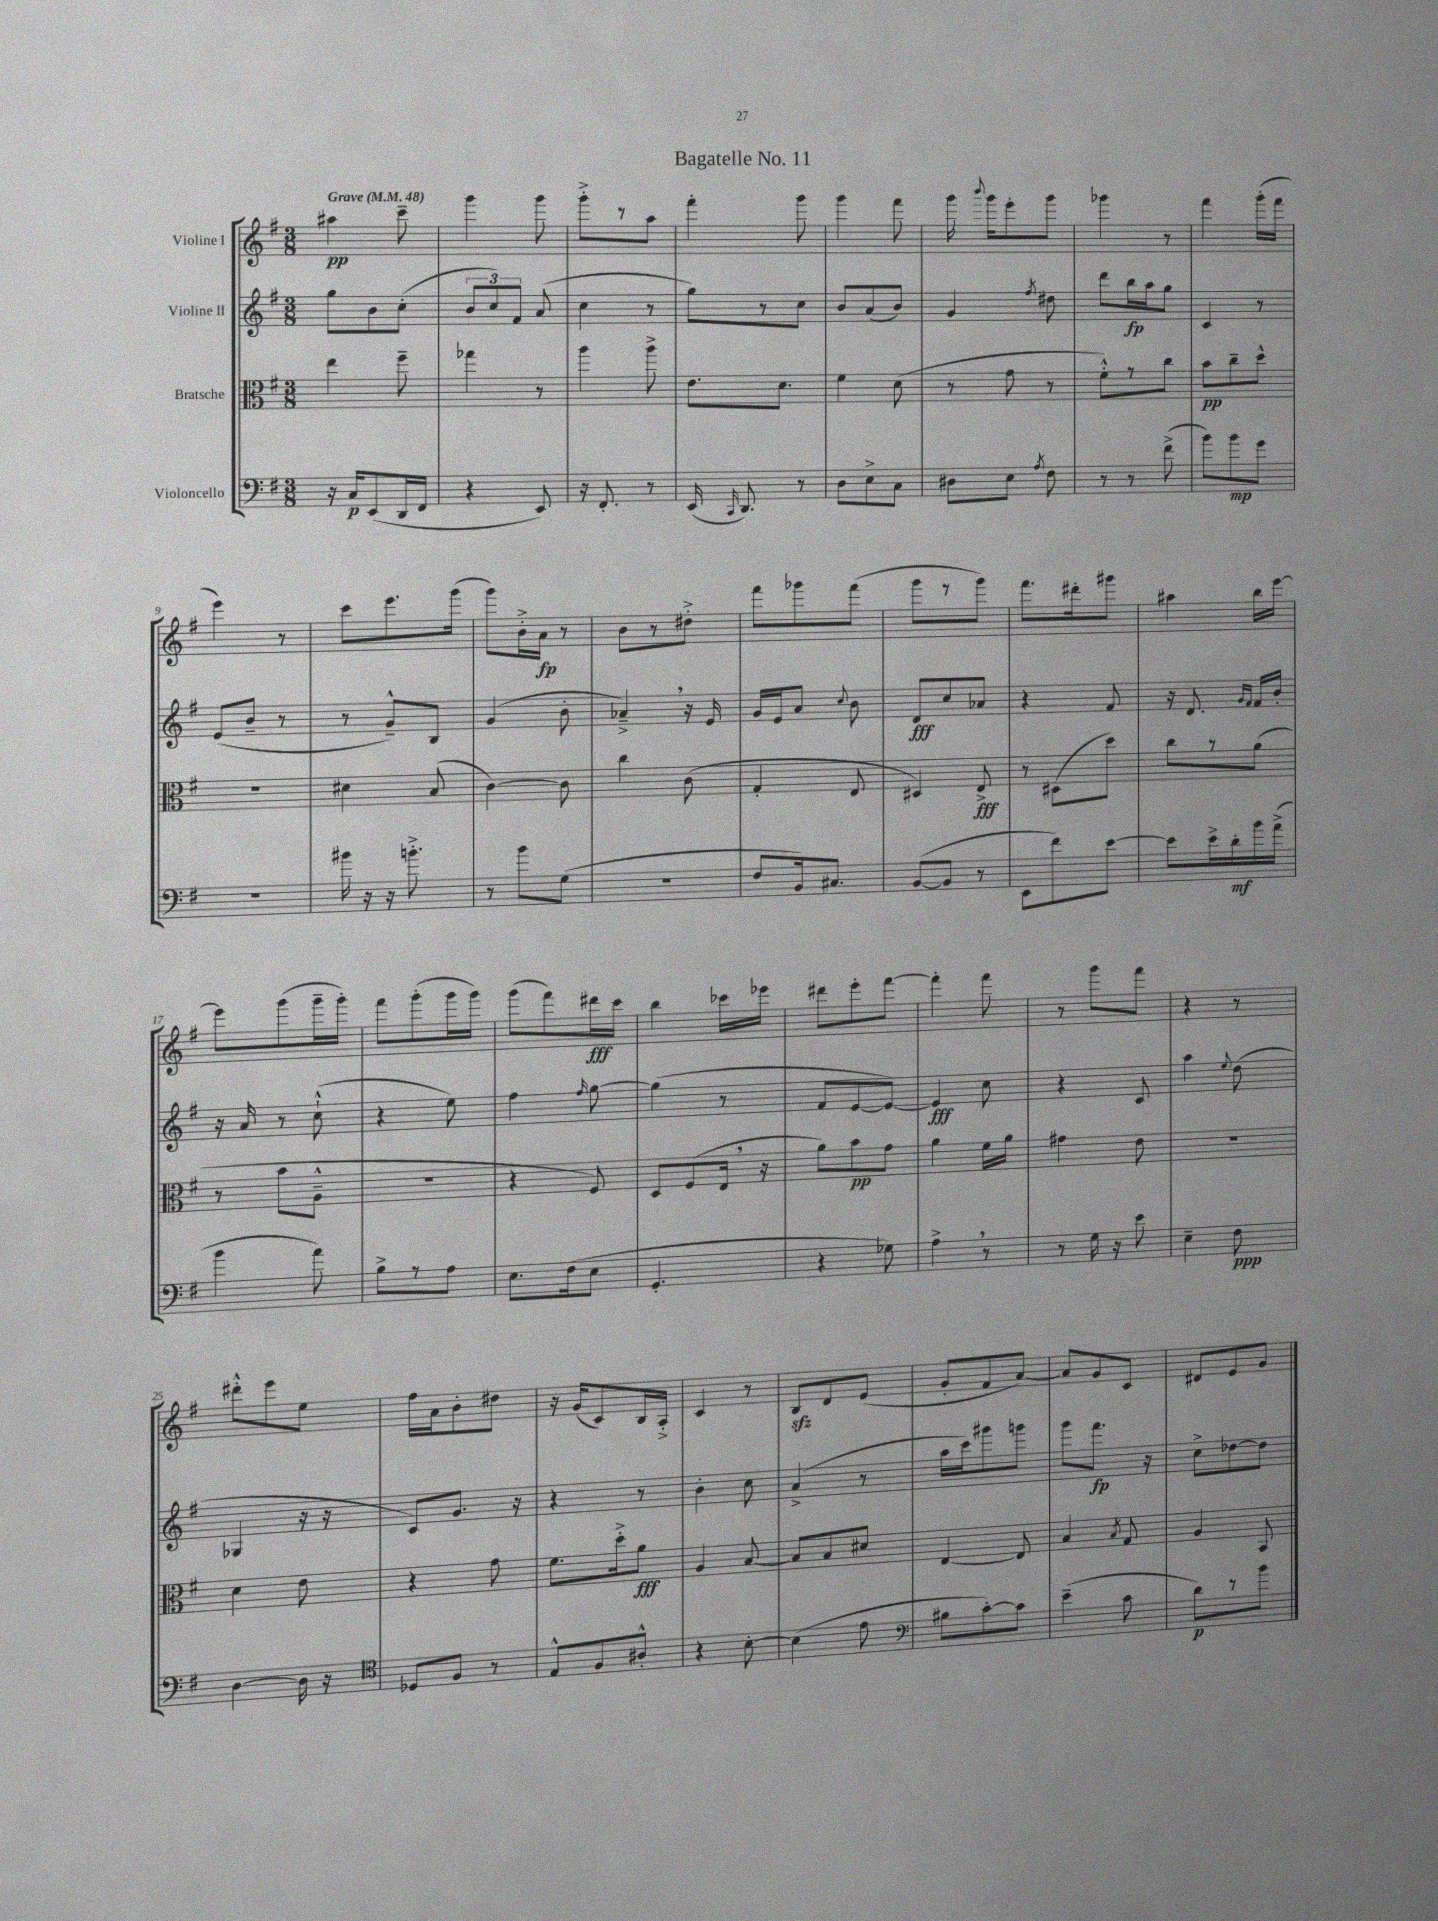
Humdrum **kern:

**kern	**kern	**kern	**kern
*staff4	*staff3	*staff2	*staff1
*clefF4	*clefC3	*clefG2	*clefG2
*k[f#]	*k[f#]	*k[f#]	*k[f#]
*M3/8	*M3/8	*M3/8	*M3/8
*MM48	*MM48	*MM48	*MM48
16r	4ee	8gg	4aa#
16C	.	.	.
(8EE	.	8b	.
16DD	8ff#~	(8cc'	8ccc~
16FF#	.	.	.
=	=	=	=
4r	4gg-	12b	4ggg
.	.	12cc)	.
.	.	12f#	.
8EE)	8r	(8a	8ggg
=	=	=	=
16r	4aa	4cc	8ggg'^
8.FF#'	.	.	.
.	.	.	8r
8r	8aa^	8r	8aa
=	=	=	=
(16EE	8.e	8gg)	4fff#'
16qqCC	.	.	.
8.DD)	.	.	.
.	.	8r	.
.	8.d	.	.
8r	.	8cc	8ggg
=	=	=	=
8D	4f#	8b	4ggg
8E^	.	(8a	.
8C	(8d	8b)	8fff#
=	=	=	=
8D#	8r	4g	16ggg
.	.	.	8qqbbb
.	.	.	16ggg
8E	8g	.	8eee'
8qA	.	8qff#	.
8F#	8r	8dd#	8ggg
=	=	=	=
8r	8f#'^^)	8ddd	4ggg-
8r	8r	16bb	.
.	.	16aa	.
(8f#^	8cc	8gg	8r
=	=	=	=
8b)	8b	4c	4fff#
8b	8cc~	.	.
8g	8dd^^	8r	(16ggg'
.	.	.	16fff#
=	=	=	=
4.r	4.r	(8e	4eee)
.	.	8b~	.
.	.	8r	8r
=	=	=	=
16b#	4d#	8r	8ccc
16r	.	.	.
16r	.	8g~^^)	8.eee
8.b'^	.	.	.
.	(8B	8B	.
.	.	.	(16ggg
=	=	=	=
8r	[4c)	(4g	8ggg)
8b	.	.	16b'^
.	.	.	16a
(8G	8c]	8b'	8r
=	=	=	=
4.r	4cc	4a-~^)	8b
.	.	.	8r
.	(8c	16r	8dd#'^
.	.	16e	.
=	=	=	=
8F#	4G'	16g	8fff#
.	.	16e	.
16BB)	.	8a	8ggg-
8.C#	.	.	.
.	.	8qqcc	.
.	8E	8b	(8fff#
=	=	=	=
([8BB	4D#)	8d	8ggg
8BB]	.	8cc	8r
8r	8E^	8a-	8ggg)
=	=	=	=
8EE	8r	4r	8.fff#
8f#)	(8D#	.	.
.	.	.	16ddd#'
[8e	8dd)	8f#	8ggg#
=	=	=	=
8e]	8cc	16r	4aa#
.	.	8.d	.
16e^	8r	.	.
16d'	.	.	.
.	.	16qqg	.
.	.	16qqf#	.
16b	(8a	16f#	16bb
(16a^	.	16b'	[16eee
=	=	=	=
4b	8r	16r	8eee]
.	.	16a	.
.	8b	8r	(8ggg
8a)	8A~^^	(8cc`^^	16ggg~
.	.	.	16ggg')
=	=	=	=
8B^	4.r	4r	8fff#
8r	.	.	(8ggg'
8A	.	8ee)	16ggg
.	.	.	16ggg)
=	=	=	=
8.E	4r	4ff#	(8ggg
.	.	.	8fff#)
(16F#	.	.	.
.	.	16qqff#	.
8E	8F#)	[8gg	16ddd#
.	.	.	16ccc
=	=	=	=
4.GG'	8D	(4gg]	4bb
.	(8F#	.	.
.	16E	8r	16ccc-
.	16r	.	16eee-
=	=	=	=
4r	8a)	8f#	8ddd#
.	8b	[8e	8eee'
8G-)	8g	8e_)	[8fff#
=	=	=	=
4A^	4a	4e]	4fff#']
8r	16f#	8cc	8fff#
.	16a	.	.
=	=	=	=
8r	4g#	4r	8r
16G	.	.	8ggg
16r	.	.	.
8e	8e	8c	8fff#
=	=	=	=
4E~	4.r	4aa	4r
.	.	8qqee	.
8F#	.	(8dd	8r
=	=	=	=
[4D	4d	4G-	8ddd#'^^
.	.	.	8eee
16D]	8e	16r	8ee
16r	.	16r	.
=	=	=	=
*clefC4	*	*	*
8D-	4r	8c)	16ff#
.	.	.	16a
8F#	.	8.g	8b'
8r	8g	.	8dd#
.	.	16r	.
=	=	=	=
8E^^	8.f#	4r	16r
.	.	.	(16g
8F#	.	.	8c)
.	16dd'^	.	.
8A#'^^	8a	8r	16B
.	.	.	16A'^
=	=	=	=
4r	4A	4b'	4c
[8B'	[8B	8cc	8r
=	=	=	=
(4B]	8B]	(4a^	8B
.	8B	.	8d
8e	8d#	8r	(8e
=	=	=	=
*clefF4	*	*	*
8B#	[4E	16aa	8g'
.	.	16ccc)	.
[8c')	.	8ggg#	8f#
8c]	8E]	8ggg	[8a)
=	=	=	=
(4e~	4B	8ggg	8a]
.	.	8.fff#	8g
.	8qB	.	.
8c	8G	.	8c
.	.	16r	.
=	=	=	=
8d)	4A	8cc^	8d#
8r	.	[8dd-	8e
8b	8BB	8dd-]	8g
==	==	==	==
*-	*-	*-	*-
